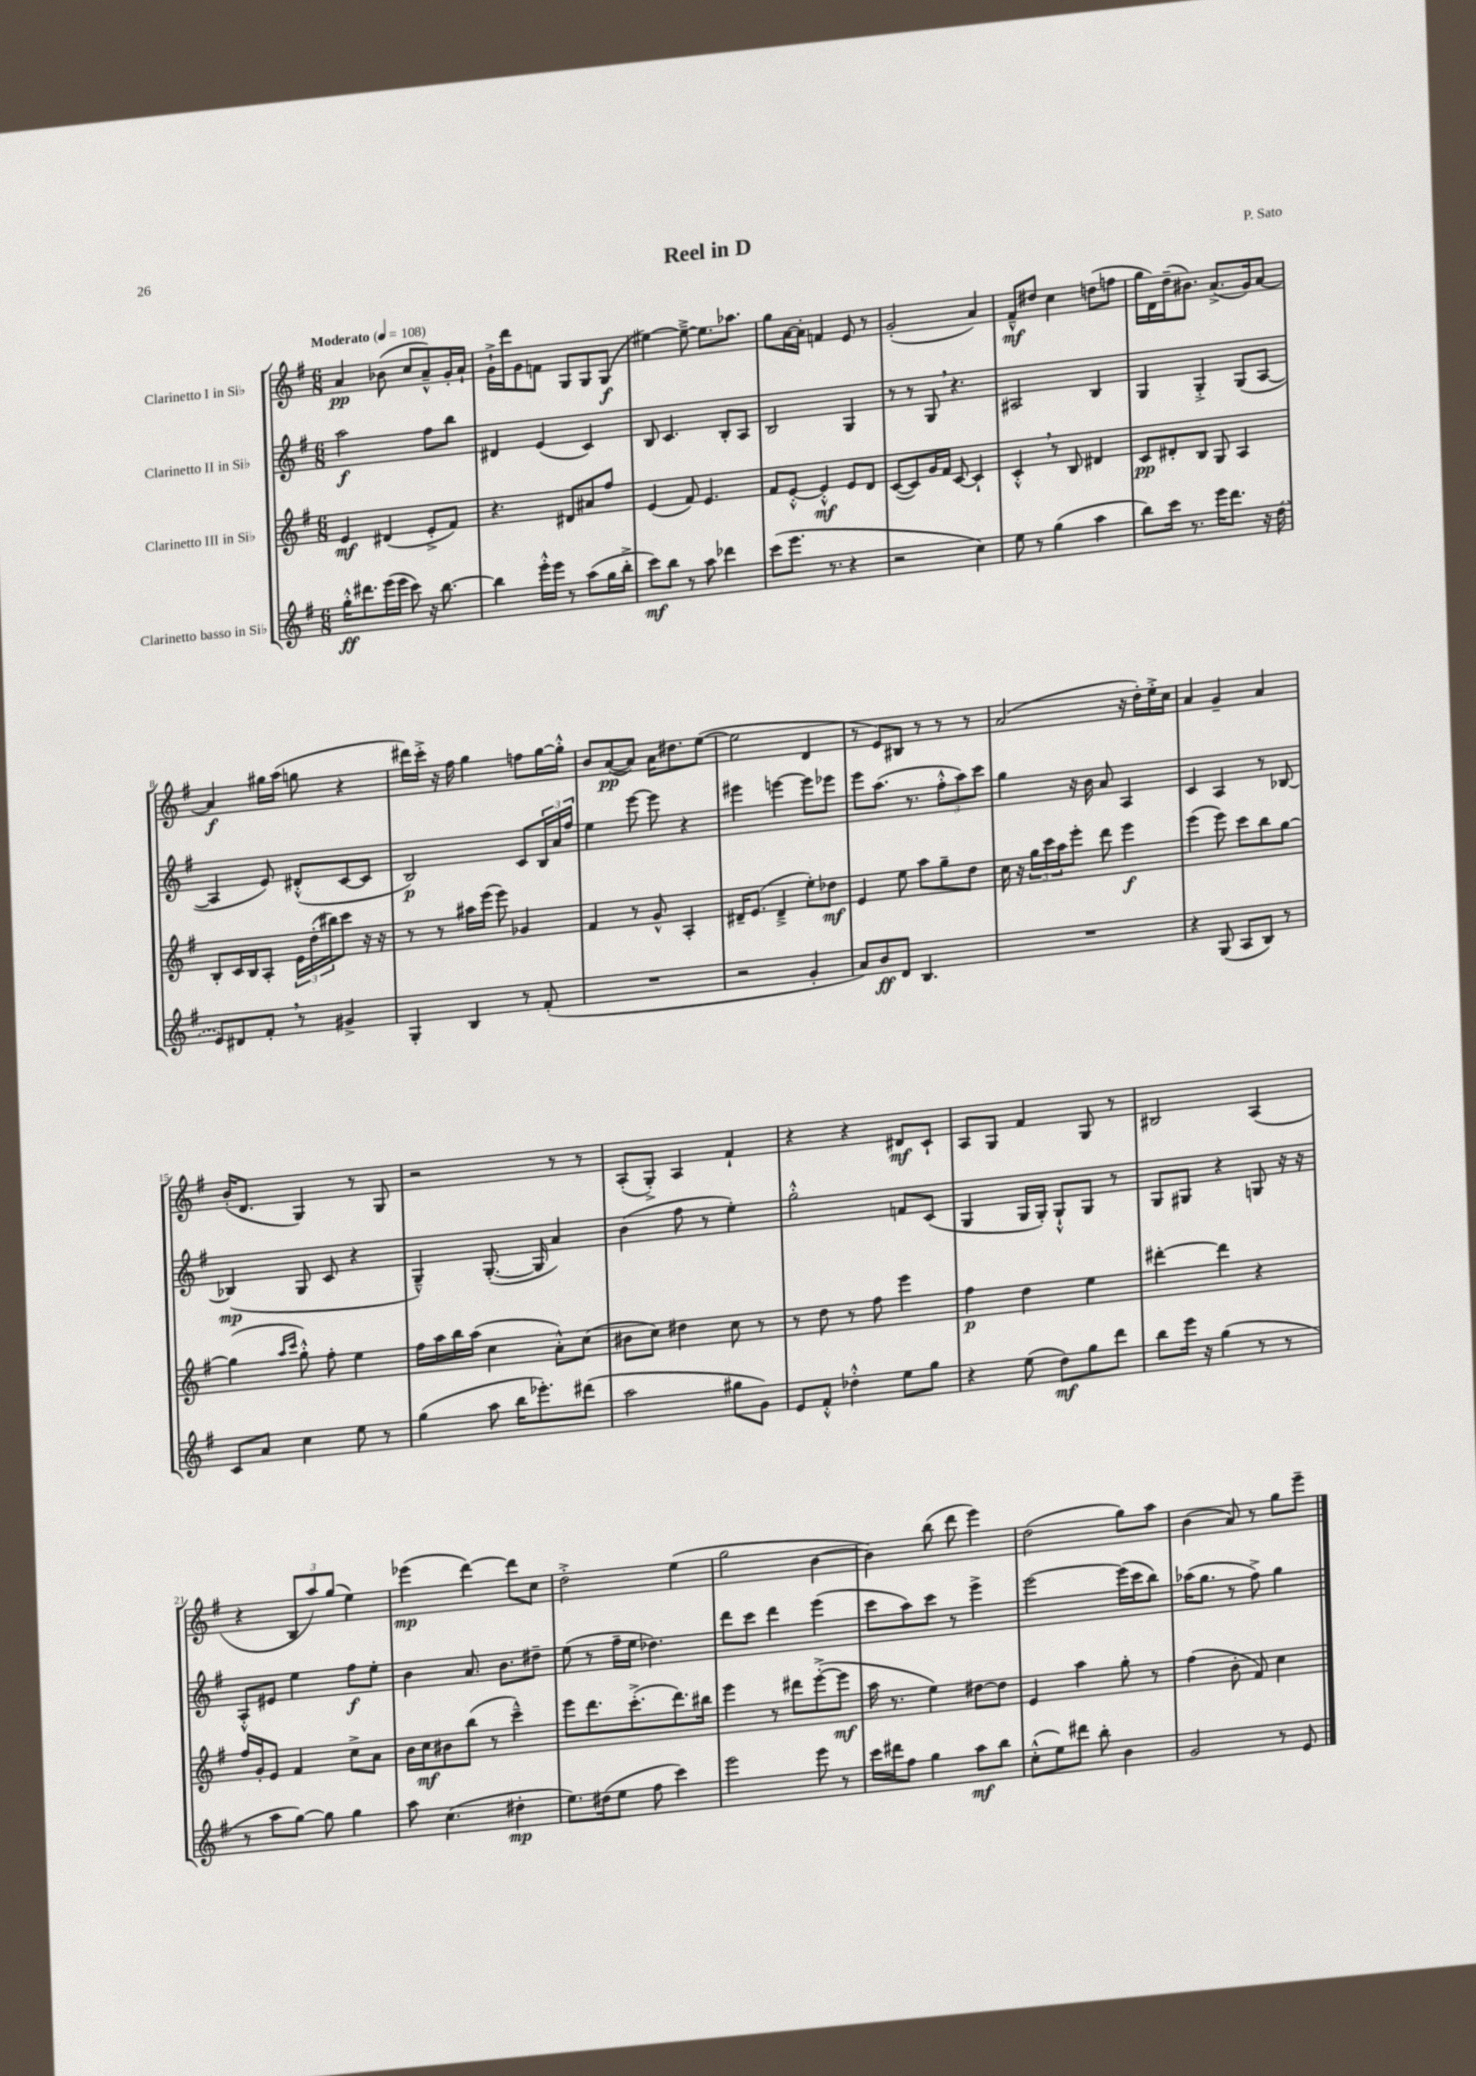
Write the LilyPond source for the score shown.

\header { title = "Reel in D" composer = "P. Sato" }
<<
\new StaffGroup <<
\new Staff = "s0" \with { instrumentName = "Clarinetto I in Sib" } {
    \clef treble \key g \major \numericTimeSignature \time 6/8 \tempo "Moderato" 4 = 108
    a'4\pp bes'8( c''8 a'8---^) g'16-. a'16-! |
    g'16-!-> d'''16 g'8 f'8 g8 g8 g8\f( |
    eis''4~) eis''8~---> eis''8. aes''8. |
    g''8 a'16~ a'16-. f'4 e'8 r8 |
    g'2-.( a'4) |
    fis'8---^\mf dis''8 c''4 d''8( f''8 |
    g''16 d'16) d''16--( bis'8.) a'8.->( g'16) a'8~ |
    a'4\f gis''16 a''16( g''8 r4 |
    dis'''16) c'''16-.-> r16 fis''16 g''4 f''8 g''16~ g''16-.-^ |
    b'8 a'8~\pp( a'8) a'16 dis''8. e''8~( |
    e''2 d'4 |
    r8 e'8) bis8 r8 r8 r8 |
    a'2( r16 d''16-.) e''16-.-> c''16 |
    a'4 g'4-- a'4 |
    b'16-.( d'8. g4) r8 g8 |
    r2 r8 r8 |
    a8-.( g8-.->) a4 fis'4-! |
    r4 r4 dis'8\mf c'8-! |
    a8 g8 fis'4 g8 r8 |
    bis2 a4( |
    r4 \tuplet 3/2 { b8 a''8) g''8( } e''4) |
    ees'''4\mp( d'''4~) d'''8 c''8 |
    d''2-.-> e''4( |
    g''2 b'4~ |
    b'4) b''8( d'''8 e'''4) |
    d''2( g''8) a''8 |
    b'4( a'8) r8 g''8 e'''8-- \bar "|." |
}
\new Staff = "s1" \with { instrumentName = "Clarinetto II in Sib" } {
    \clef treble \key g \major \numericTimeSignature \time 6/8
    a''2\f fis''8 b''8 |
    dis'4 e'4( c'4) |
    b8 c'4. b8-. a8 |
    b2 g4 |
    r8 r8 g8 \breathe r4. |
    ais2 b4 |
    g4 g4-.-> g8( a8~ |
    a4 e'8) dis'8-.-^( c'8~ c'8 |
    b2\p) c'8 \tuplet 3/2 { b16 a'16 fis''16 } |
    e''4 e'''8~ e'''8 r4 |
    eis'''4 e'''4~ e'''8 ees'''8 |
    e'''8 a''8.( r8. \tuplet 3/2 { fis''8-.-^ a''8) c'''8 } |
    g''4 r16 b'16 a'8 a4 |
    c'4 a4 r8 bes8~ |
    bes4\mp( g8 c'8 r4 |
    g4---^) g8.~-.( g16 a'4) |
    b'4( fis''8 r8 e''4-.) |
    g''2-.-^ f'8 c'8( |
    g4 g16 g16-.) g8-!-^ g8 r8 |
    g8 gis8 r4 g8 r16 r16 |
    a8-.-^ eis'8 e''4 fis''8\f e''8-. |
    b'4 a'8. b'8. dis''8-- |
    e''8( r8 fis''16-- e''16 des''4.) |
    d'''8 c'''8 d'''4 e'''4( |
    c'''8 a''8) c'''8 r8 e'''4-> |
    e'''2~ e'''16( c'''16 b''8) |
    aes''16( g''8. r8 fis''8->) g''4 \bar "|." |
}
\new Staff = "s2" \with { instrumentName = "Clarinetto III in Sib" } {
    \clef treble \key g \major \numericTimeSignature \time 6/8
    e'4\mf dis'4( e'8-.-> fis'8) |
    r4. dis'8 ais'8 fis''8 |
    e'4( fis'8) e'4. |
    fis'8 e'8~-.-^ e'4-.-^\mf e'8 d'8 |
    c'8~( c'8) g'16 fis'16 c'8~ c'4-! |
    c'4-.-^ \breathe r8 b8 dis'4 |
    c'8\pp dis'8-. b8 g8 a4 |
    b8-. c'16 b16 a8-. \tuplet 3/2 { e'16 d''16-.( bis''16) } c'''8 r16 r16 |
    r8 r8 ais''16 e'''16( e'''8) ges'4 |
    fis'4 r8 g'8-^ a4-. |
    dis'16-- e'8.( dis'4---> e''8-.) des''8\mf |
    e'4 e''8 a''8 g''8-- d''8 |
    c''16 r16 \tuplet 3/2 { g''16 c'''16 a''16 } e'''8-. d'''8 e'''4\f |
    e'''4( e'''8) c'''8 b''8 g''8~ |
    g''4( \grace { a''16 c'''16 } g''8-.-^) fis''8-. e''4 |
    fis''16 a''16 b''16 a''16( c''4 a'8-.-^) c''8( |
    bis'8 c''8) dis''4 c''8 r8 |
    r8 d''8 r8 fis''8 e'''4 |
    fis''4\p d''4 e''4 |
    dis'''4~-. dis'''4 r4 |
    fis''16 g'16-. e'8 fis'4 c''8-> a'8 |
    b'16 c''16\mf bis'8 b''8( r8 c'''4---^) |
    e'''8 d'''8. c'''8.-.->( d'''8.) bis''16 |
    e'''4 r8 dis'''8 e'''8~-.->( e'''8\mf |
    a''16 r8. e''4) dis''8~ dis''8 |
    e'4 a''4 g''8-. r8 |
    fis''4( b'8-. fis'8) c''4 \bar "|." |
}
\new Staff = "s3" \with { instrumentName = "Clarinetto basso in Sib" } {
    \clef treble \key g \major \numericTimeSignature \time 6/8
    g''16-.-^\ff dis'''8. e'''16( e'''16 c'''8) r16 b''8.~ |
    b''4 e'''16-.-^ e'''16 r8 a''8( g''16 b''16-.-> |
    c'''8\mf) b''8 r8 a''8 des'''4 |
    c'''8( e'''8. r8. r4 |
    r2 c''4) |
    e''8 r8 g''4( a''4 |
    b''8) c'''16 r8. e'''16 d'''8. r16 \once \slurDashed d''16( |
    e'8) dis'8 fis'8-. \breathe r8 gis'4-> |
    g4-. b4 r8 fis'8-.( |
    R2. |
    r2 g'4-. |
    a'8) b'8\ff d'8 b4. |
    R2. |
    r4 g8( a8 b8) r8 |
    c'8 a'8 c''4 e''8 r8 |
    g''4( a''8 b''16 ees'''8.-.) dis'''8( |
    a''2 gis''8 g'8) |
    e'8 fis'8-.-^ des''4-.-^ e''8 g''8 |
    r4 e''8( d''8\mf) g''8 d'''8 |
    b''8 e'''16 r16 g''4( r8 r8 |
    r8 a''8 g''8~) g''8 g''4 |
    a''8 c''4.( dis''4-.\mp |
    e''8.) dis''16( e''8 fis''8 c'''4) |
    e'''2 e'''8 r8 |
    c'''16 dis'''16 fis''8 g''4 a''8\mf b''8 |
    c''8-.-^( e''8) dis'''8 b''8-. b'4 |
    g'2 r8 e'8 \bar "|." |
}
>>
>>
